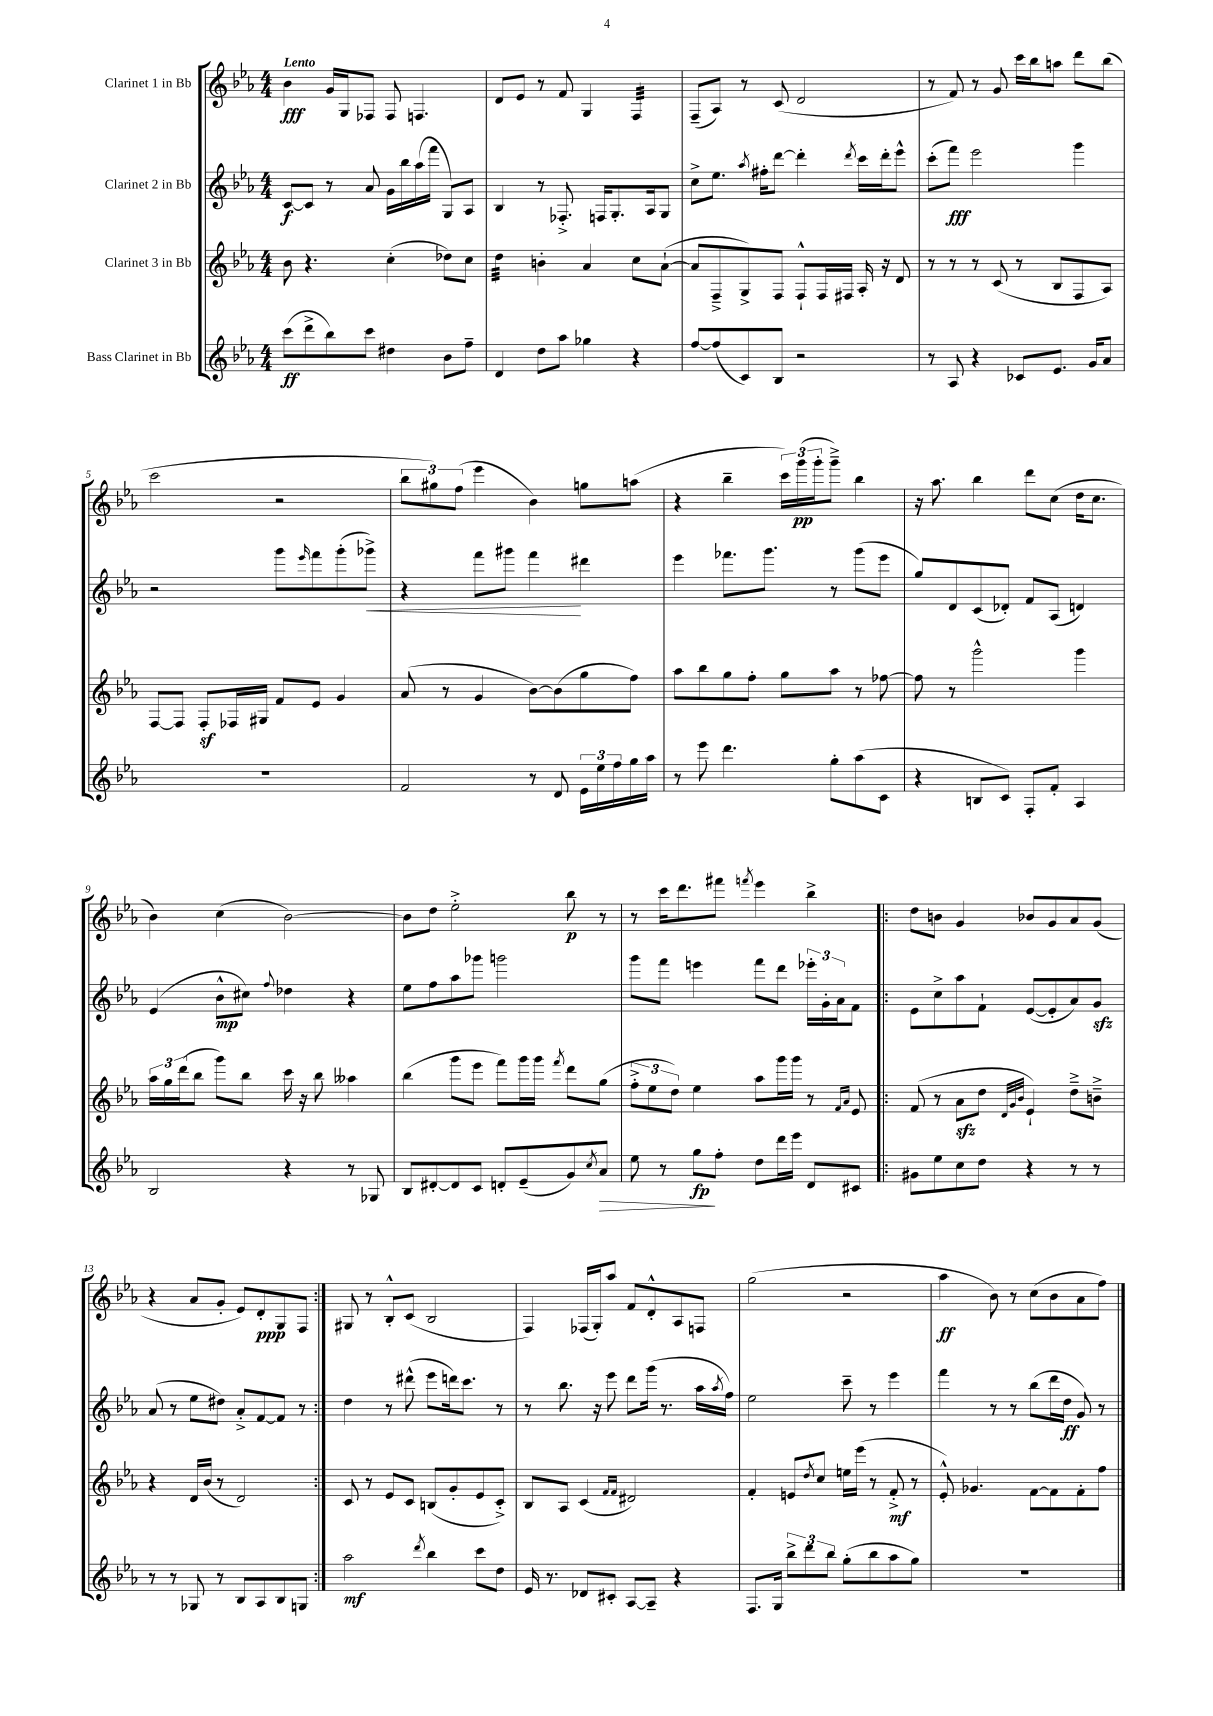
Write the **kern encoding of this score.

**kern	**kern	**kern	**kern
*staff4	*staff3	*staff2	*staff1
*clefG2	*clefG2	*clefG2	*clefG2
*k[b-e-a-]	*k[b-e-a-]	*k[b-e-a-]	*k[b-e-a-]
*M4/4	*M4/4	*M4/4	*M4/4
(8ccc	8b-	[8c	4b-
8ddd^	4.r	8c]	.
8bb-)	.	8r	16g
.	.	.	16G
8ccc	.	8a-	8F-
4dd#	(4cc'	16g	8F-
.	.	16bb-	.
.	.	(16aa-	4.F
.	.	16fff	.
8b-	8dd-)	8G)	.
8ff~	8cc	8A-	.
=	=	=	=
4d	4dd	4B-	8d
.	.	.	8e-
8dd	4b'	8r	8r
8aa-	.	8.F-'^	8f
4gg-	4a-	.	4G
.	.	16F	.
.	.	8.G'	.
4r	8cc	.	4F
.	.	16A-	.
.	([8a-`	8G	.
=	=	=	=
[8ff	8a-]	8cc^	(8F~
(8ff]	8F~^	8.ee-	8A-)
8c)	8G^)	.	8r
.	.	8qaa-	.
.	.	16ff#'	.
8B-	8F	[8ddd	(8c
2r	8F`^^	4ddd']	2d
.	16F	.	.
.	16F#	.	.
.	.	8qddd	.
.	16A-'	16ccc	.
.	16r	16ddd'	.
.	8d	8eee-^^	.
=	=	=	=
8r	8r	(8ccc'	8r
8A-	8r	8fff)	8f)
4r	8r	2eee-	8r
.	(8c	.	8g
8c-	8r	.	16ccc
.	.	.	16bb-
8.e-	8B-	.	8aa
.	8F	4ggg	8ddd
16g	.	.	.
8a-	8A-)	.	(8bb-
=	=	=	=
1r	[8F	2r	2ccc
.	8F]	.	.
.	8F'	.	.
.	16F-	.	.
.	16G#	.	.
.	8f	8ggg	2r
.	.	16qqeee-	.
.	8e-	8fff	.
.	4g	(8ggg'	.
.	.	8ggg-^)	.
=	=	=	=
2f	(8a-	4r	12bb-
.	.	.	12gg#)
.	8r	.	.
.	.	.	(12ff
.	4g	8fff	4eee-
.	.	8ggg#	.
8r	[8b-)	4fff	4b-)
8d	(8b-]	.	.
24e-	8gg	4ddd#	8gg
24ee-	.	.	.
24ff	.	.	.
16gg	8ff)	.	(8aa
16aa-	.	.	.
=	=	=	=
8r	8aa-	4eee-	4r
8eee-	8bb-	.	.
4.ddd	8gg	8.fff-	4bb-~
.	8ff'	.	.
.	.	8.ggg	.
.	8gg	.	24ccc)
.	.	.	(24ggg
.	.	.	24ggg'
8gg'	8aa-	8r	8ggg~^)
(8aa-	8r	(8ggg	4bb-
8c	[8ff-	8eee-	.
=	=	=	=
4r	8ff-]	8gg)	16r
.	.	.	8.aa-
.	8r	8d	.
8B	2ggg^^	(8c	4bb-
8c)	.	8d-')	.
8F'	.	8f	8ddd
8f'	.	(8A-	(8cc
4A-	4ggg	4d)	16dd
.	.	.	8.cc
=	=	=	=
2B-	24aa-	(4e-	4b-)
.	24gg	.	.
.	(24ddd	.	.
.	8bb-	.	.
.	8ggg)	8b-^^	(4cc
.	8bb-	8cc#)	.
.	.	8qqff	.
4r	16ccc	4dd-	[2b-)
.	16r	.	.
.	8bb-	.	.
8r	4aa--	4r	.
8G-	.	.	.
=	=	=	=
8B-	(4bb-	8ee-	8b-]
[8d#'	.	8ff	8dd
8d#]	8ggg	8aa-	2ee-'^
8c	8eee-	8ggg-	.
8d'	8fff)	2ggg	.
(8e-~	16ggg	.	.
.	16ggg	.	.
.	8qfff	.	.
8g)	8ddd	.	8bb-
8qcc	.	.	.
8a-	(8gg	.	8r
=	=	=	=
8ee-	12ff'^	8ggg	8r
.	12ee-	.	.
8r	.	8fff	16ccc
.	12dd)	.	.
.	.	.	8.ddd
8gg	4ee-	4eee	.
8ff'	.	.	8fff#
.	.	.	8qfff
8dd	8aa-	8fff	4eee-
16ddd	16ggg	8ddd	.
16eee-	16ggg	.	.
8d	8r	24eee-'	4bb-^
.	.	24g'	.
.	.	24a-	.
.	16qqf	.	.
.	16qqa-	.	.
8c#	8e-	8f	.
=!|:	=!|:	=!|:	=!|:
8g#	(8f	8e-	8dd
8ee-	8r	8cc^	8b
8cc	8a-	8aa-	4g
8dd	8dd	8f`	.
.	32qqd	.	.
.	32qqg	.	.
.	32qqb-	.	.
4r	4e-`)	([8e-	8b-
.	.	8e-']	8g
8r	8dd~^	8a-)	8a-
8r	8b~^	8g	(8g
=	=	=	=
8r	4r	(8a-	4r
8r	.	8r	.
8G-	16d	8ee-	8a-
.	(16b-	.	.
8r	8r	8dd#)	8g'
8B-	2d)	8a-'^	8e-)
8A-	.	[8f	8d'
8B-	.	8f]	8G
8G	.	8r	8F
=:|!	=:|!	=:|!	=:|!
2aa-	8c	4dd	8G#
.	8r	.	8r
.	8e-	8r	8B-'^^
.	8c	(8ddd#^^	(8c
8qddd	.	.	.
4bb-	(8B	8eee-	2B-
.	8g'	16ddd)	.
.	.	8.ccc	.
8ccc	8e-	.	.
8dd	8c'^)	8r	.
=	=	=	=
16e-	8B-	8r	4F)
8.r	.	.	.
.	8A-	8.bb-	.
8d-	(4c	.	(16F-
.	.	16r	16G')
8c#'	.	8eee-	8aa-
.	16qqf	.	.
.	16qqf	.	.
[8A-	2d#)	8ddd	8f
8A-~]	.	(16ggg	8d'^^
.	.	8.r	.
4r	.	.	8A-
.	.	16aa-	8F
.	.	8qaa-	.
.	.	16ff)	.
=	=	=	=
8.F	4f'	2ee-	(2gg
16G	.	.	.
12bb-^	8e	.	.
12ddd	.	.	.
.	8qdd	.	.
.	8cc	.	.
12bb-	.	.	.
(8gg'	16ee	8ccc~	2r
.	(16eee-	.	.
8bb-	8r	8r	.
8aa-	8f'^	4eee-	.
8gg)	8r	.	.
=	=	=	=
1r	8e-'^^)	4fff	4aa-
.	4.g-	.	.
.	.	8r	8b-)
.	.	8r	8r
.	[8f	(8bb-	(8cc
.	8f]	16ddd	8b-
.	.	16dd	.
.	8f'	8g)	8a-
.	8ff	8r	8ff)
==	==	==	==
*-	*-	*-	*-
